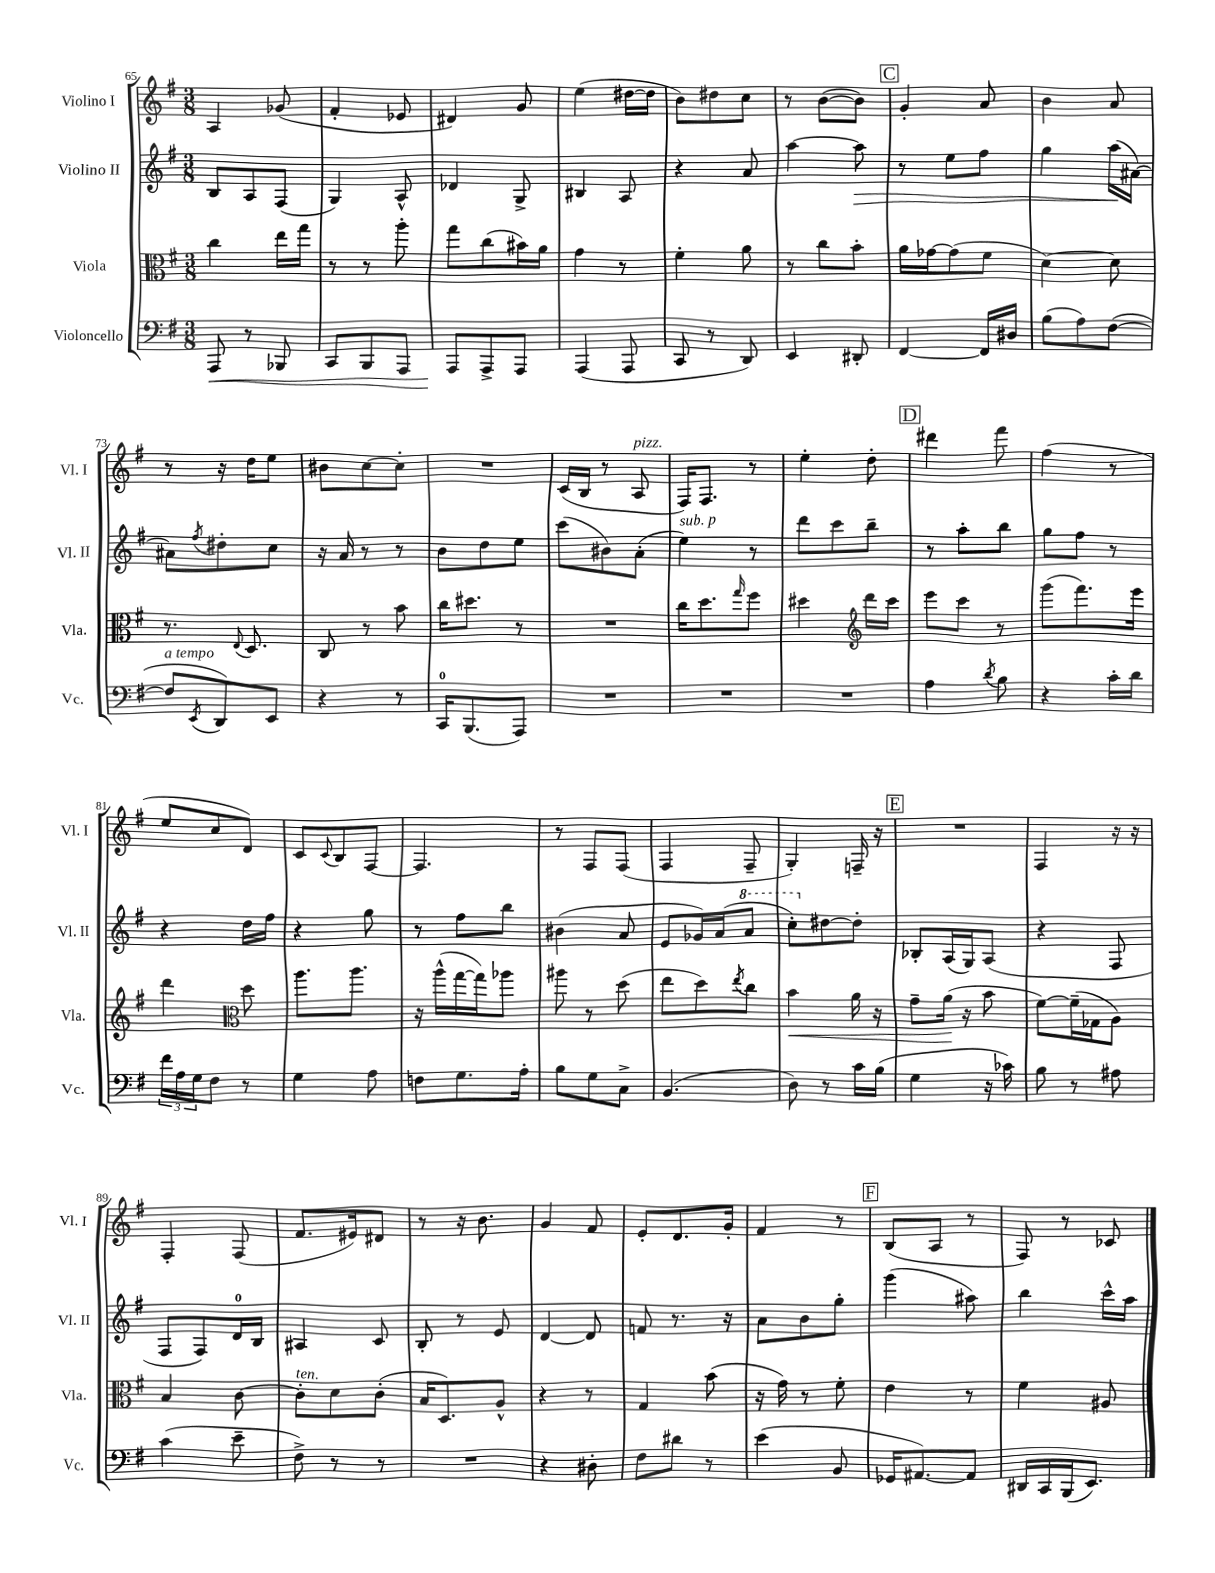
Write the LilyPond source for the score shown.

<<
\new StaffGroup <<
\new Staff = "s0" \with { instrumentName = "Violino I" shortInstrumentName = "Vl. I" } {
    \clef treble \key g \major \numericTimeSignature \time 3/8
    a4 ges'8( |
    fis'4-. ees'8 |
    dis'4) g'8 |
    e''4( dis''16~ dis''16 |
    b'8) dis''8 c''8 |
    r8 b'8~( b'8) |
    \mark \markup { \box "C" } g'4-. a'8 |
    b'4 a'8 |
    r8 r16 d''16 e''8 |
    bis'8 c''8~ c''8-. |
    R4. |
    c'16( b16 r8 a8^\markup { \italic "pizz." } |
    fis16) fis8. r8 |
    e''4-. d''8-. |
    \mark \markup { \box "D" } dis'''4 fis'''8 |
    fis''4( r8 |
    e''8 c''8 d'8) |
    c'8 \appoggiatura { c'8 } b8 fis8~ |
    fis4. |
    r8 fis8 fis8( |
    fis4 fis8-- |
    g4-.) f16-- r16 |
    \mark \markup { \box "E" } R4. |
    fis4 r16 r16 |
    fis4-. fis8( |
    fis'8. eis'16) dis'8 |
    r8 r16 b'8. |
    g'4 fis'8 |
    e'8-. d'8. g'16-. |
    fis'4 r8 |
    \mark \markup { \box "F" } b8( a8 r8 |
    fis8) r8 ces'8 \bar "|." |
}
\new Staff = "s1" \with { instrumentName = "Violino II" shortInstrumentName = "Vl. II" } {
    \clef treble \key g \major \numericTimeSignature \time 3/8
    b8 a8 fis8( |
    g4) a8-^ |
    des'4 g8-> |
    bis4 a8 |
    r4 a'8 |
    a''4~ a''8\> |
    \mark \markup { \box "C" } r8 e''8 fis''8 |
    g''4 a''16\!( ais'16~) |
    ais'8 \acciaccatura { fis''8 } dis''8-. c''8 |
    r16 a'16 r8 r8 |
    b'8 d''8 e''8 |
    c'''8( bis'8) a'8-.( |
    e''4^\markup { \italic "sub. p" }) r8 |
    d'''8 c'''8 b''8-- |
    \mark \markup { \box "D" } r8 a''8-. b''8 |
    g''8 fis''8 r8 |
    r4 d''16 fis''16 |
    r4 g''8 |
    r8 fis''8 b''8 |
    bis'4( a'8 |
    e'8 ges'16) a'16( \ottava #1 a''8 |
    c'''8-.) \ottava #0 dis''8~ dis''8-. |
    \mark \markup { \box "E" } bes8-. a16( g16) a8( |
    r4 fis8 |
    fis8 fis8) d'16-0 b16 |
    ais4 c'8 |
    b8-. r8 e'8 |
    d'4~ d'8 |
    f'8 r8. r16 |
    a'8 b'8 g''8-. |
    \mark \markup { \box "F" } g'''4( ais''8) |
    b''4 c'''16-^ a''16 \bar "|." |
}
\new Staff = "s2" \with { instrumentName = "Viola" shortInstrumentName = "Vla." } {
    \clef alto \key g \major \numericTimeSignature \time 3/8
    c''4 e''16 g''16 |
    r8 r8 a''8-. |
    g''8 c''8( bis'16) a'16 |
    g'4 r8 |
    fis'4-. a'8 |
    r8 c''8 b'8-. |
    \mark \markup { \box "C" } a'16 ges'16~ ges'8( fis'8 |
    d'4~) d'8 |
    r8. \appoggiatura { e8 } d8. |
    c8 r8 b'8 |
    c''16 dis''8. r8 |
    R4. |
    c''16 d''8. \grace { g''16 } fis''8 |
    dis''4 \clef treble d'''16 c'''16 |
    \mark \markup { \box "D" } e'''8 c'''8 r8 |
    g'''8( fis'''8.) e'''16 |
    d'''4 \clef alto d''8 |
    a''8. a''8. |
    r16 a''16-^( g''16~ g''16) aes''8 |
    ais''8 r8 d''8( |
    e''8 d''8) \acciaccatura { e''8 } c''8 |
    b'4\< a'16 r16 |
    \mark \markup { \box "E" } g'8-- a'16\!( r16 b'8 |
    fis'8~) fis'16--( ges16 a8) |
    b4 c'8~ |
    c'8-.^\markup { \italic "ten." } d'8 c'8-.( |
    b16 d8.) a8-^ |
    r4 r8 |
    g4 b'8( |
    r16 g'16) r8 fis'8-. |
    \mark \markup { \box "F" } e'4 r8 |
    fis'4 ais8 \bar "|." |
}
\new Staff = "s3" \with { instrumentName = "Violoncello" shortInstrumentName = "Vc." } {
    \clef bass \key g \major \numericTimeSignature \time 3/8
    a,,8\< r8 bes,,8 |
    c,8 b,,8 a,,8 |
    a,,8\! a,,8-> a,,8 |
    a,,4( a,,8 |
    c,8 r8 d,8) |
    e,4 dis,8-. |
    \mark \markup { \box "C" } fis,4~ fis,16 dis16 |
    b8( a8) fis8~( |
    fis8^\markup { \italic "a tempo" } \acciaccatura { e,8 } d,8) e,8 |
    r4 r8 |
    c,16-0 b,,8.( a,,8) |
    R4. |
    R4. |
    R4. |
    \mark \markup { \box "D" } a4 \acciaccatura { d'8 } b8 |
    r4 c'16-. d'16 |
    \tuplet 3/2 { fis'16 a16 g16 } fis8 r8 |
    g4 a8 |
    f8 g8. a16-. |
    b8 g8 c8-> |
    b,4.( |
    d8) r8 c'16 b16( |
    \mark \markup { \box "E" } g4 r16 ces'16) |
    b8 r8 ais8 |
    c'4( e'8-- |
    fis8->) r8 r8 |
    R4. |
    r4 dis8-. |
    fis8 dis'8 r8 |
    e'4( b,8 |
    \mark \markup { \box "F" } ges,16 ais,8.~) ais,8 |
    dis,16 c,16 b,,16( e,8.) \bar "|." |
}
>>
>>
\layout { \context { \Score currentBarNumber = #65 } }
